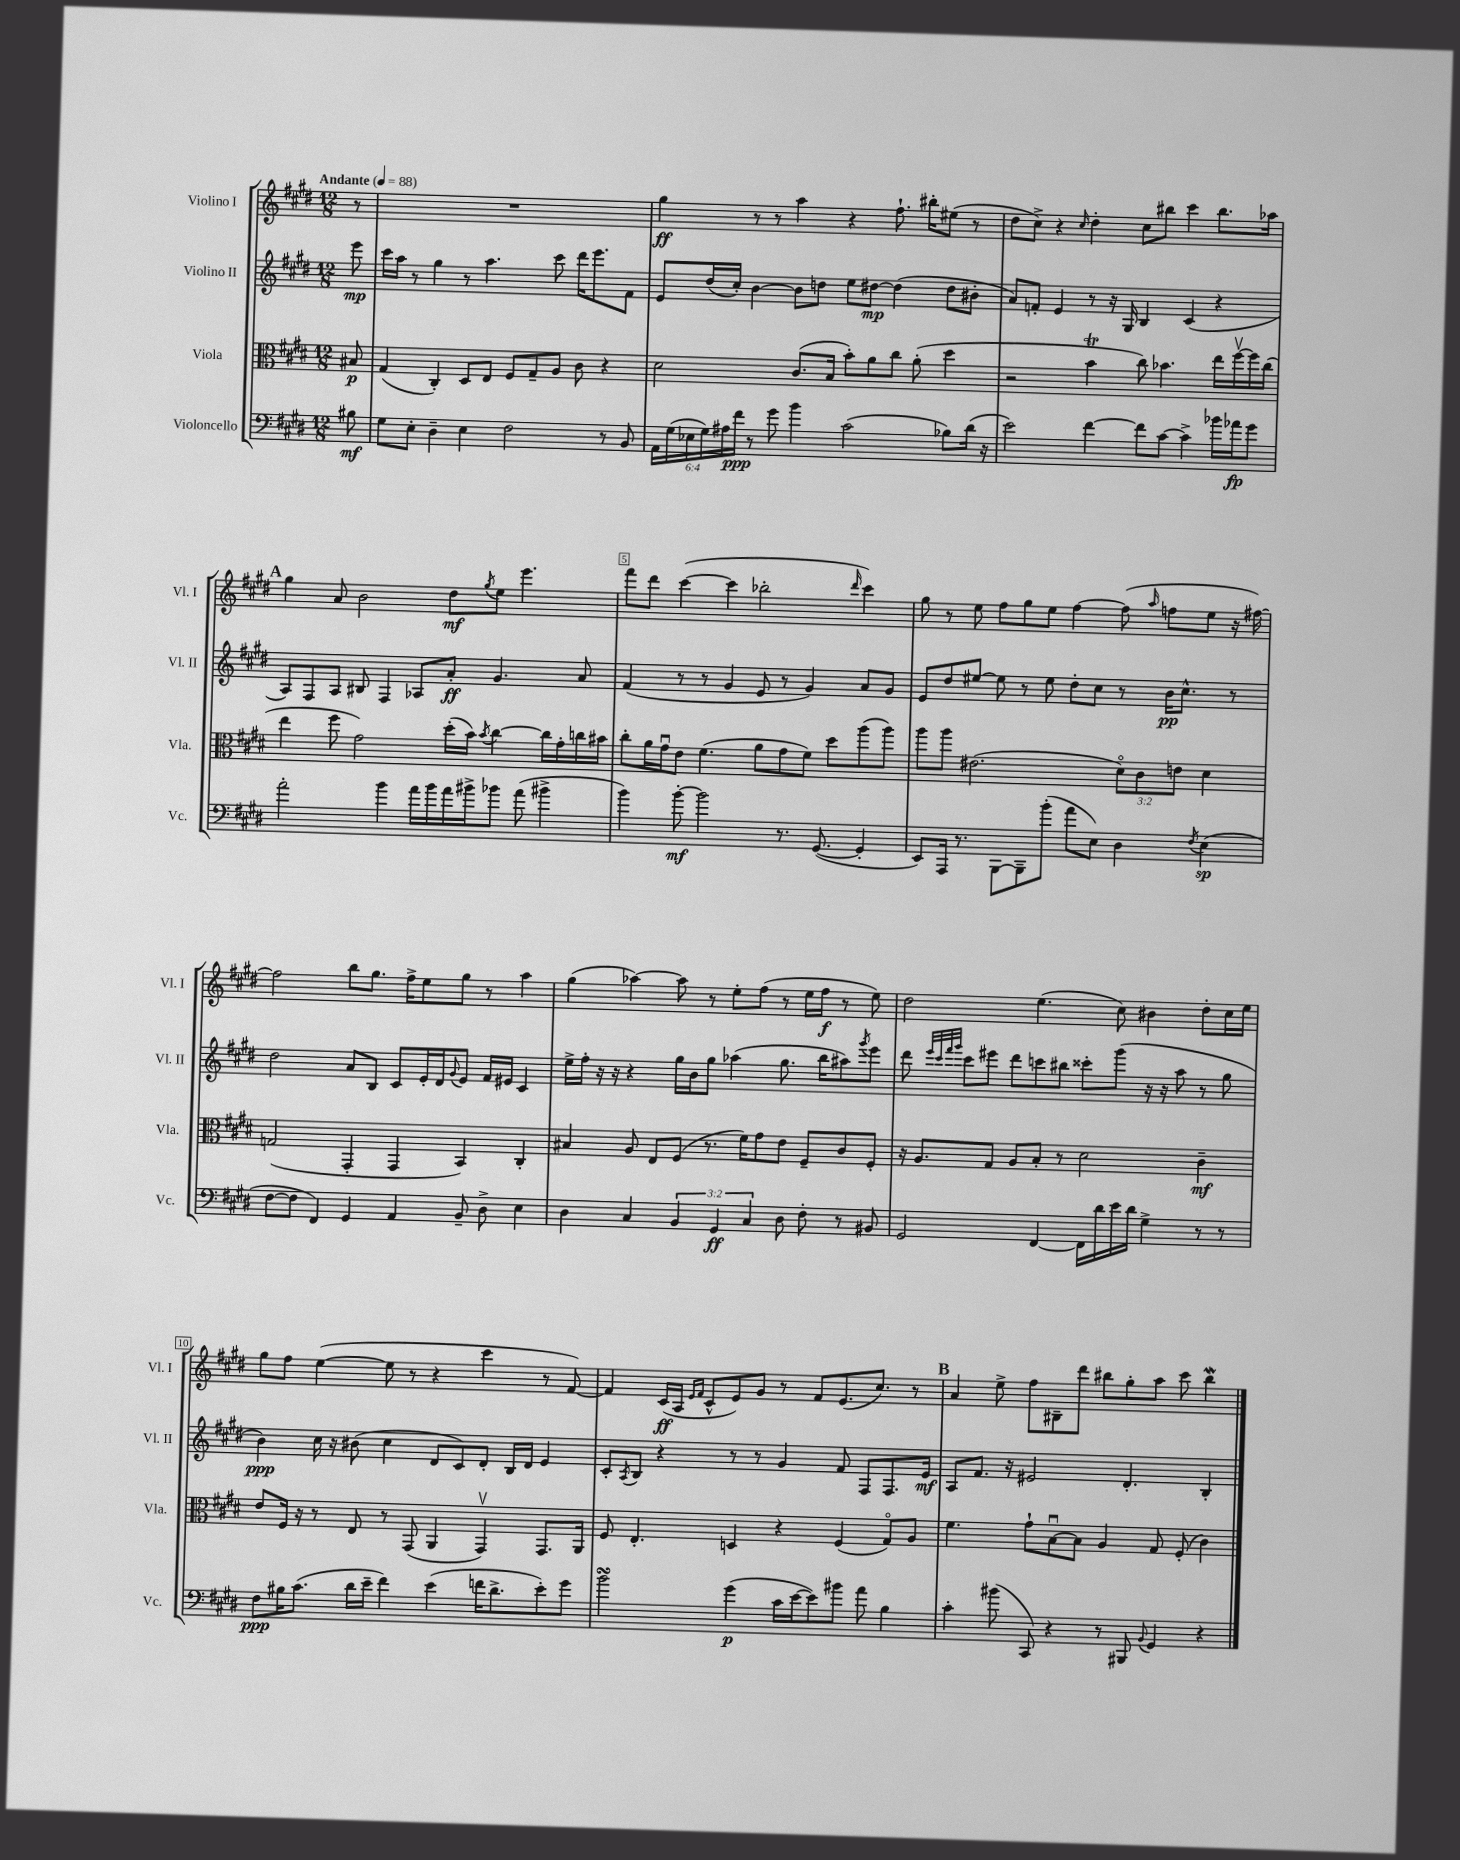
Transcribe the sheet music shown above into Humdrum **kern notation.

**kern	**kern	**kern	**kern
*staff4	*staff3	*staff2	*staff1
*clefF4	*clefC3	*clefG2	*clefG2
*k[f#c#g#d#]	*k[f#c#g#d#]	*k[f#c#g#d#]	*k[f#c#g#d#]
*M12/8	*M12/8	*M12/8	*M12/8
*MM88	*MM88	*MM88	*MM88
8B#	8B#	8eee	8r
=	=	=	=
8G#	(4G#	16ccc#	1.r
.	.	16aa	.
8E'	.	8r	.
4D#~	4C#')	4gg#	.
4E	8D#	8r	.
.	8E	4.aa	.
2F#	8F#	.	.
.	8G#~	.	.
.	8A	8ccc#	.
.	8c#	16ddd#	.
.	.	8.eee	.
8r	4r	.	.
8BB	.	8f#	.
=	=	=	=
24AA	2d#	8e	4gg#
(24G#	.	.	.
24E-	.	.	.
24G#)	.	(16dd#	.
24A#	.	.	.
.	.	16cc#')	.
24f#	.	.	.
8r	.	[4b	8r
8g#	.	.	8r
4b	(8.c#	8b]	4aa
.	.	8dd	.
.	16B	.	.
(2c#	8b')	8ee	4r
.	8a	[8dd#	.
.	8cc#	(4dd#]	8.ff#`
.	(8a'	.	.
.	.	.	16bb#'
8B-)	4dd#	8dd#	(8ee#
(16d#	.	8b#'	8r
16r	.	.	.
=	=	=	=
2e)	2r	8a)	8dd#
.	.	8f'	8cc#^)
.	.	4e	4r
.	.	.	16qqcc#
[4f#	4b	8r	4dd#'
.	.	16r	.
.	.	16G#	.
8f#]	8cc#)	4B	8cc#
[8c#	4.b-	.	8bb#
4c#^]	.	(4c#	4ccc#
16b-	16ee	4r	8.bb#
16a-	[16ff#v	.	.
8g#	16ff#]	.	.
.	(16cc#	.	16aa-
=	=	=	=
2a'	4ee	8A)	4gg#
.	.	8F#	.
.	8ff#	8A	8a
.	2g#)	8B#	2b
4b	.	4F#	.
16a	.	8A-	.
16b	.	.	.
16a	(16dd#'	8a'	8dd#
16b#^	16b)	.	.
.	8qb	.	8qgg#
8b-	[4cc#	4.g#	8ee
(8a	.	.	4.eee
4b#^	16cc#]	.	.
.	16g#'	.	.
.	16cc	8a	.
.	16b#	.	.
=	=	=	=
4b)	8cc#'	(4f#	8fff#
.	16a	.	8ddd#
.	16g#u	.	.
[8b'	8e	8r	([4ccc#
2b]	(4.f#	8r	.
.	.	4g#	4ccc#]
.	8a	8e	2bb-'
8.r	8g#	8r	.
.	8f#)	4g#)	.
([8.GG#	.	.	.
.	8dd#	.	.
.	.	.	16qqddd#
4GG#']	(8aa	8a	4ccc#)
.	8aa)	8g#	.
=	=	=	=
8EE)	8aa	8e	8gg#
16AAA	8aa	8dd#	8r
8.r	.	.	.
.	(2.e#	[8ee#	8ee
[8BBB	.	8ee#]	8ff#
8BBB~]	.	8r	8gg#
(8b'	.	8ee#	8ee
8a	.	8dd#'	[4ff#
8E)	.	8cc#	.
4D#	12d#o)	8r	(8ff#]
.	12c#	.	.
.	.	.	16qqaa
.	.	16b	8ff
.	12e	.	.
.	.	8.cc#^^	.
8qF#	.	.	.
(4E	4d#	.	8ee
.	.	8r	16r
.	.	.	[16ff#)
=	=	=	=
[8F#	(2G	2dd#	2ff#]
8F#]	.	.	.
4FF#)	.	.	.
4GG#	4GG#'	8a	8bb
.	.	8B	8.gg#
4AA	4GG#	8c#	.
.	.	.	16ff#^
.	.	16e'	8ee
.	.	16d#	.
.	.	8qqg#	.
8BB~	4BB)	8e	8gg#
8D#^	.	16f#	8r
.	.	16e#	.
4E	4C#'	4c#	4aa
=	=	=	=
4D#	4B#	16ee^	(4gg#
.	.	16ff#'	.
.	.	16r	.
.	.	16r	.
4C#	8A	4r	[4aa-)
.	8E	.	.
6BB	(8F#	16gg#	8aa-]
.	.	16b	.
.	8.r	8gg#	8r
6GG#	.	.	.
.	.	(4aa-	8ee'
.	16f#)	.	.
6C#	.	.	.
.	8g#	.	(8ff#
8D#	8e	8.gg#	8r
8F#'	8F#~	.	16ee
.	.	16bb	16ff#
8r	8c#	8aa#)	8r
.	.	8qggg#	.
8BB#	8F#'	8eee	8ee)
=	=	=	=
2GG#	16r	8ddd#	2dd#
.	8.A	.	.
.	.	32qqeee	.
.	.	32qqccc#	.
.	.	32qqfff#	.
.	.	32qqggg#	.
.	.	8ccc#	.
.	8G#	8eee#	.
.	8A	8ddd#	.
[4FF#	8B'	8ccc	(4.ee
.	8r	8bb#	.
16FF#]	2d#	8ccc##'	.
16d#	.	.	.
16e	.	(8ggg#	8cc#)
16d#	.	.	.
4G#^	.	16r	4b#
.	.	16r	.
.	.	8aa	.
8r	4c#~	8r	8dd#'
8r	.	8gg#	16cc#
.	.	.	16ee
=	=	=	=
8F#	8e	4b)	8gg#
16B#	16F#	.	8ff#
(8.c#	16r	.	.
.	8r	16cc#	([4ee
.	.	16r	.
16d#	8E	(8b#	.
16e~	.	.	.
4f#)	8r	4cc#	8ee]
.	(8GG#	.	8r
(4e	4AA	8d#	4r
.	.	8c#)	.
16f	4GG#v)	8d#'	4ccc#
8.d#^	.	.	.
.	.	16B	.
.	.	16d#	.
8e')	8.GG#	4e	8r
8g#	.	.	[8f#)
.	16AA	.	.
=	=	=	=
2b	8F#	8c#'	4f#]
.	.	8qA	.
.	4.E'	8B	.
.	.	4r	(16c#
.	.	.	16A
.	.	.	16qqe
.	.	.	16qqf#
.	.	.	8c#^^
(4g#	4D	8r	8e)
.	.	8r	8g#
16c#	4r	4g#	8r
[16e	.	.	.
8e])	.	.	8f#
8b#	(4F#	8f#	(8.e
8a	.	8F#	.
.	.	.	8.cc#)
4B	8G#o)	8.F#	.
.	8A	.	8r
.	.	16e	.
=	=	=	=
4c#'	4.f#	8A	4a
.	.	8.f#	.
(8b#	.	.	8ee^
.	.	16r	.
8CC#)	8g#`	2e#	8ff#
4r	[8Bu	.	8B#~
.	8B]	.	8ddd#
8r	4A	.	8bb#
8BBB#	.	4.d#'	8gg#'
8qqBB	.	.	.
4GG#	8G#	.	8aa
.	(8F#'	.	8ccc#
4r	4c#)	4B'	4bb#
==	==	==	==
*-	*-	*-	*-
